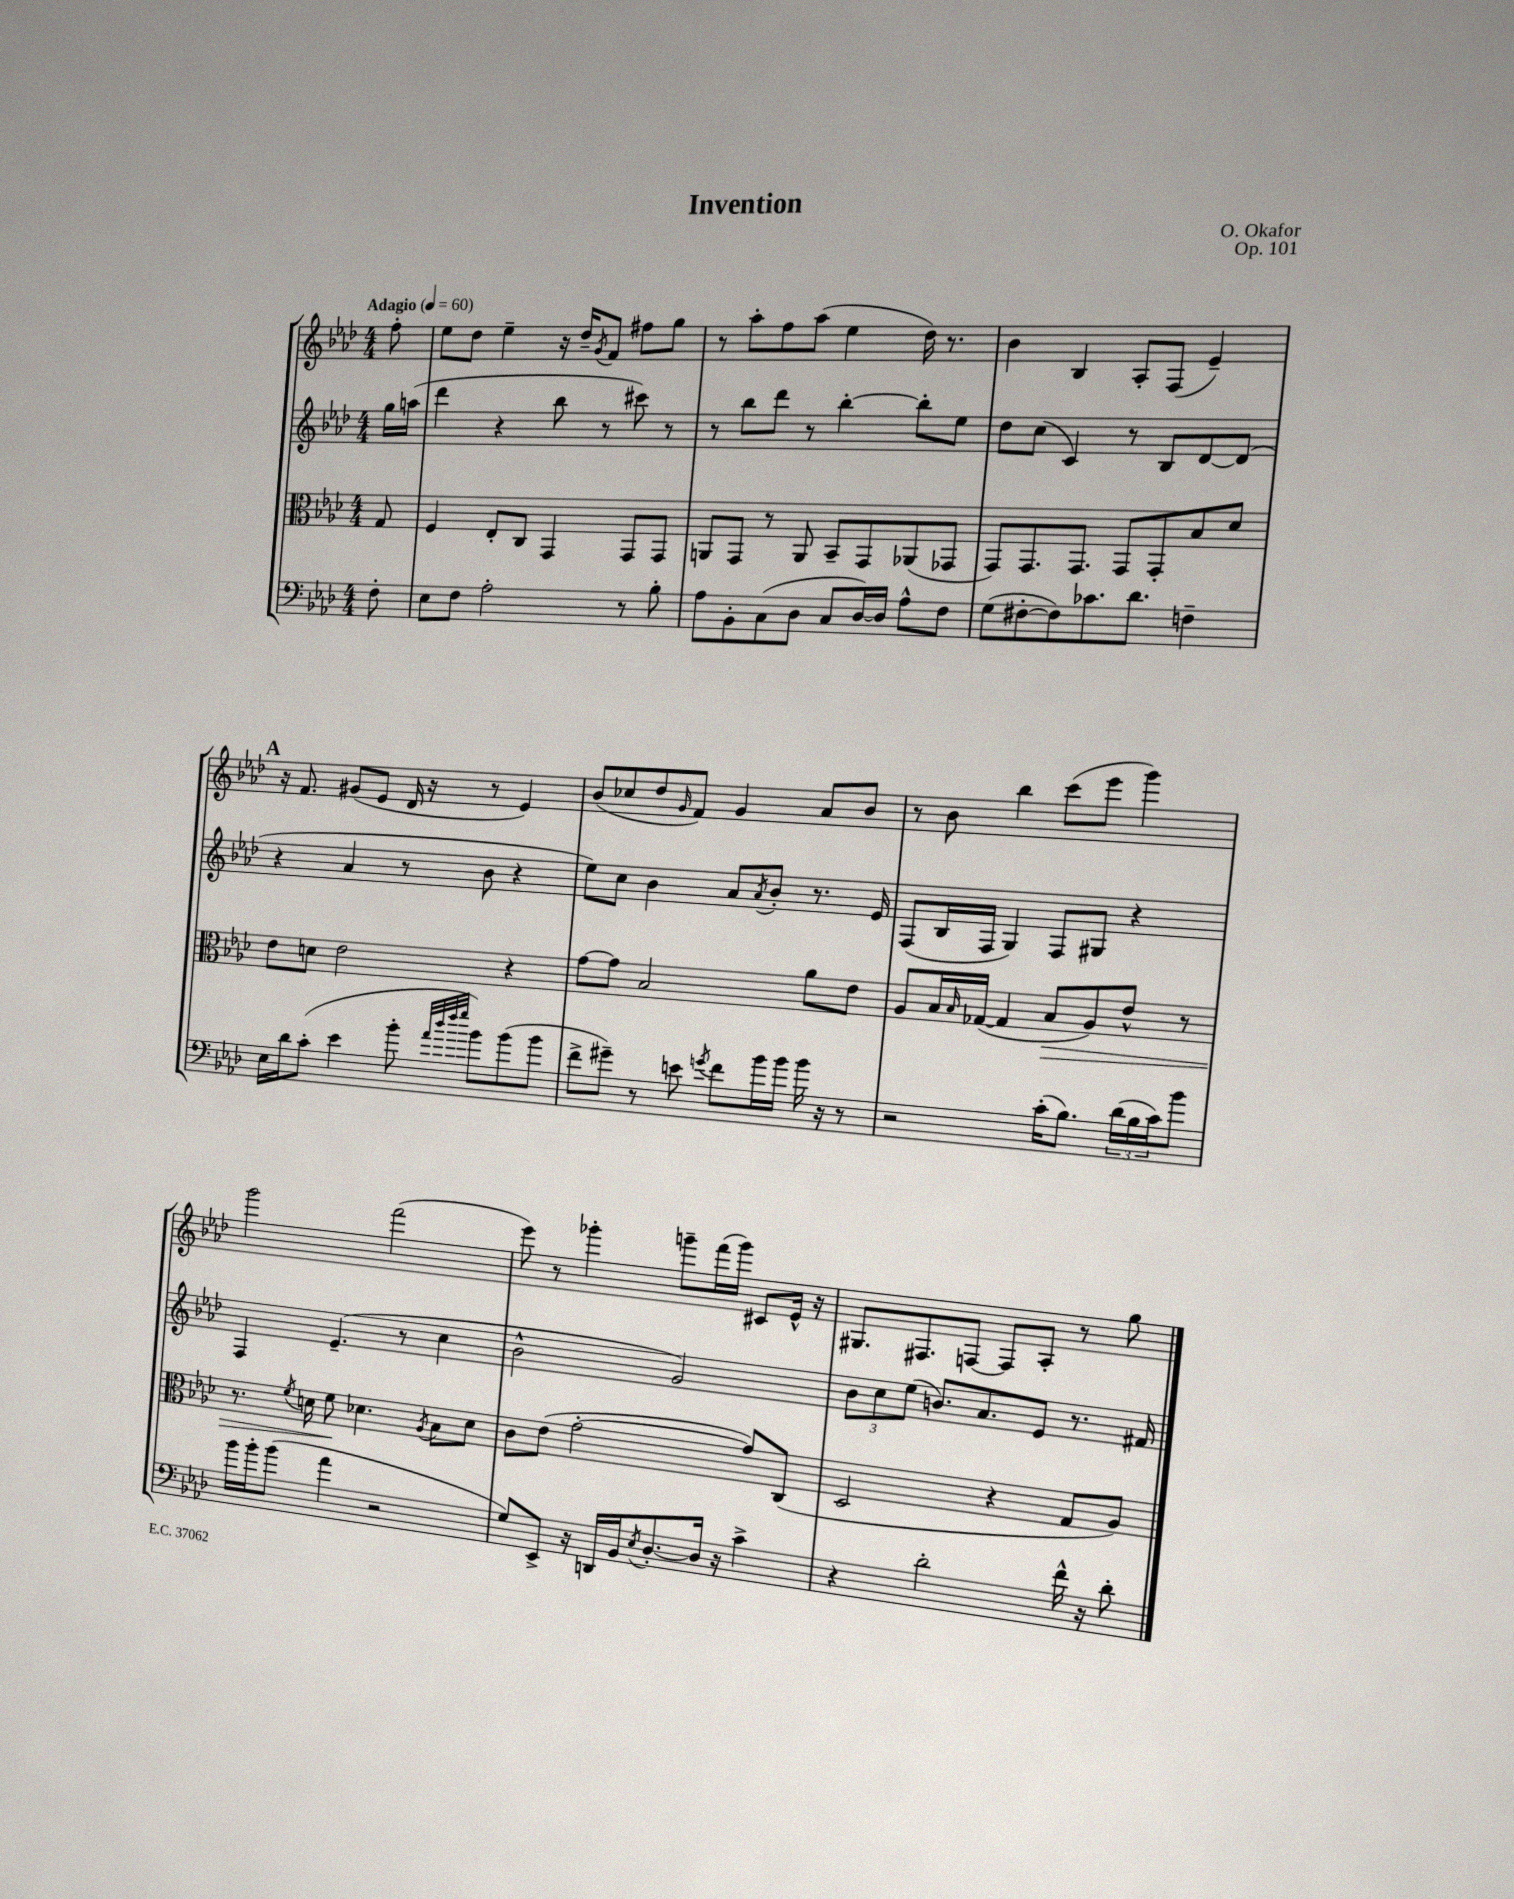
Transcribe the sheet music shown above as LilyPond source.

\header { title = "Invention" composer = "O. Okafor" opus = "Op. 101" }
<<
\new StaffGroup <<
\new Staff = "s0" {
    \clef treble \key aes \major \numericTimeSignature \time 4/4 \partial 8 \tempo "Adagio" 4 = 60
    f''8-. |
    ees''8 des''8 ees''4-- r16 des''16-- \acciaccatura { g'8 } f'8 fis''8 g''8 |
    r8 aes''8-. f''8 aes''8( ees''4 des''16) r8. |
    bes'4 bes4 aes8-. f8( ees'4--) |
    \mark \markup { \bold "A" } r16 f'8. gis'8( ees'8 des'16 r16 r8 ees'4) |
    bes'8( ces''8 des''8 \grace { g'16 } f'8) g'4 aes'8 bes'8 |
    r8 bes'8 bes''4 c'''8( ees'''8 g'''4) |
    g'''2 f'''2( |
    ees'''8) r8 ges'''4-. g'''8-- f'''16( g'''16) cis'8 ees'16-^ r16 |
    gis8. fis8. f8~ f8 aes8-. r8 g''8 \bar "|." |
}
\new Staff = "s1" {
    \clef treble \key aes \major \numericTimeSignature \time 4/4 \partial 8
    g''16 a''16( |
    des'''4 r4 bes''8 r8 cis'''8) r8 |
    r8 bes''8 des'''8 r8 bes''4~-. bes''8-. ees''8 |
    des''8 c''8( c'4) r8 bes8 des'8~ des'8( |
    \mark \markup { \bold "A" } r4 aes'4 r8 bes'8 r4 |
    ees''8) c''8 bes'4 aes'8 \acciaccatura { aes'8 } bes'8-. r8. ees'16 |
    f8( bes16 f16 g4) f8 gis8 r4 |
    f4 ees'4.--( r8 c''4 |
    bes'2-^ g'2) |
    \tuplet 3/2 { bes'8 c''8 ees''8( } b'8.) aes'8. ees'8 r8. fis'16 \bar "|." |
}
\new Staff = "s2" {
    \clef alto \key aes \major \numericTimeSignature \time 4/4 \partial 8
    g8 |
    f4 ees8-. c8 g,4 g,8 g,8 |
    a,8 g,8 r8 a,8 bes,8-- g,8 aes,8( ges,8 |
    g,8) g,8. g,8. g,8 g,8-. bes8 des'8 |
    \mark \markup { \bold "A" } ees'8 d'8 ees'2 r4 |
    g'8~ g'8 bes2 aes'8 ees'8 |
    aes8 bes16 \grace { bes16 } ges16~( ges4 bes8\> aes8) ees'8-^ r8 |
    r8. \acciaccatura { f'8 } d'16 f'8\! des'4. \acciaccatura { aes8 } bes8 des'8 |
    c'8 ees'8( g'2~-. g'8) c8( |
    des2 r4 g8 aes8) \bar "|." |
}
\new Staff = "s3" {
    \clef bass \key aes \major \numericTimeSignature \time 4/4 \partial 8
    f8-. |
    ees8 f8 aes2-. r8 bes8-. |
    aes8 bes,8-. c8( des8 c8 des16~) des16 aes8-^ f8 |
    g8( fis8~-. fis8) ces'8. des'8. f4-- |
    \mark \markup { \bold "A" } ees16 des'16 c'8-.( ees'4 bes'8-. \grace { aes'32 des''32 f''32 g''32 } bes'8) bes'8( bes'8 |
    f'8-> gis'8--) r8 e'8 \acciaccatura { g'8 } f'8 bes'16 bes'16 bes'16 r16 r8 |
    r2 c'16-.( bes8.) \tuplet 3/2 { des'16( bes16 c'16) } bes'8 |
    bes'16 bes'16-. bes'8( aes'4 r2 |
    g8) ees,8-> r16 d,16 bes,16 \acciaccatura { ees8 } des8.~-. des16 r16 c'4-> |
    r4 des'2-. f'16-^ r16 des'8-. \bar "|." |
}
>>
>>
\layout { \context { \Score \remove "Bar_number_engraver" } }
